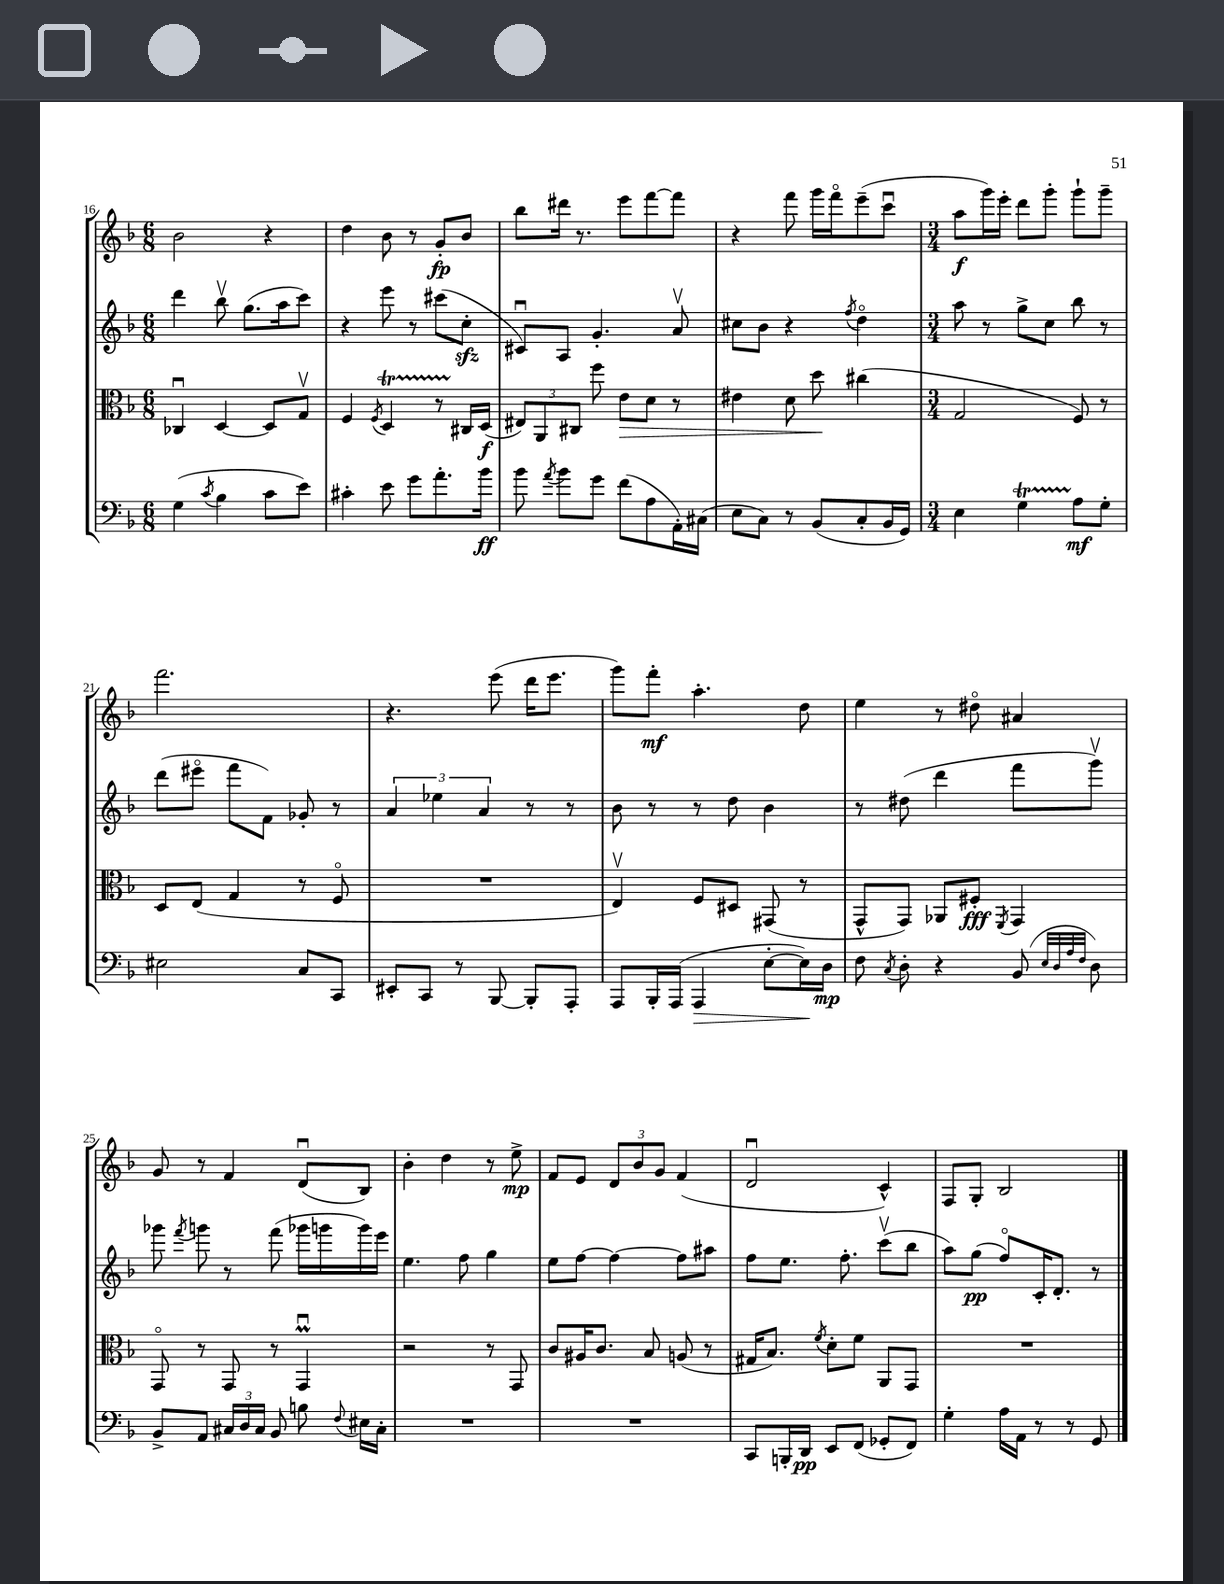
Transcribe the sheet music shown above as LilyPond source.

<<
\new StaffGroup <<
\new Staff = "s0" {
    \clef treble \key f \major \numericTimeSignature \time 6/8
    \autoBeamOff bes'2 r4 |
    d''4 bes'8 r8 g'8[-.\fp bes'8] |
    bes''8[ dis'''16] r8. e'''8[ f'''8~ f'''8] |
    r4 f'''8 g'''16[ f'''16\flageolet e'''8--( c'''8]\downbow |
    \numericTimeSignature \time 3/4 a''8[\f g'''16) e'''16]-. d'''8[ g'''8]-. g'''8[-! g'''8]-- |
    f'''2. |
    r4. e'''8( d'''16[ e'''8.] |
    g'''8[) f'''8]-.\mf a''4.-. d''8 |
    e''4 r8 dis''8\flageolet ais'4 |
    g'8 r8 f'4 d'8[\downbow( bes8]) |
    bes'4-. d''4 r8 e''8->\mp |
    f'8[ e'8] \tuplet 3/2 { d'8[ bes'8 g'8] } f'4( |
    d'2\downbow c'4-^) |
    f8[ g8]-. bes2 \bar "|." |
}
\new Staff = "s1" {
    \clef treble \key f \major \numericTimeSignature \time 6/8
    \autoBeamOff d'''4 bes''8\upbow g''8.[( a''16 c'''8]) |
    r4 e'''8 r8 cis'''8[( c''8]-.\sfz |
    cis'8[\downbow) a8] g'4.-. a'8\upbow |
    cis''8[ bes'8] r4 \acciaccatura { f''8 } d''4\flageolet |
    \numericTimeSignature \time 3/4 a''8 r8 g''8[-> c''8] bes''8 r8 |
    d'''8[( eis'''8]\flageolet f'''8[ f'8]) ges'8-. r8 |
    \tuplet 3/2 { a'4 ees''4 a'4 } r8 r8 |
    bes'8 r8 r8 d''8 bes'4 |
    r8 dis''8( d'''4 f'''8[ g'''8]\upbow) |
    ges'''8 \acciaccatura { f'''8 } g'''8 r8 f'''8( ges'''16[ g'''16 g'''16) e'''16] |
    e''4. f''8 g''4 |
    e''8[ f''8]~ f''4~ f''8[ ais''8] |
    f''8[ e''8.] f''8.-. c'''8[\upbow( bes''8] |
    a''8[) g''8]\pp( f''8[\flageolet) c'16-. d'8.]-. r8 \bar "|." |
}
\new Staff = "s2" {
    \clef alto \key f \major \numericTimeSignature \time 6/8
    \autoBeamOff ces4\downbow d4~ d8[ g8]\upbow |
    f4 \acciaccatura { f8 } d4\startTrillSpan r8 cis16[\stopTrillSpan d16]\f( |
    \tuplet 3/2 { eis8[) a,8 cis8] } f''8 e'8[\> d'8] r8 |
    eis'4 d'8 d''8\! cis''4( |
    \numericTimeSignature \time 3/4 g2 f8) r8 |
    d8[ e8]( g4 r8 f8\flageolet |
    R2. |
    e4\upbow) f8[ dis8] gis,8( r8 |
    g,8[-^ g,8]) aes,8[ fis8]-.\fff \acciaccatura { f,8 } g,4 |
    g,8\flageolet r8 g,8 r8 g,4\downbow\prall |
    r2 r8 g,8 |
    c'8[ ais16 c'8.] bes8 a8( r8 |
    gis16[ bes8.]) \acciaccatura { f'8 } d'8[-. f'8] a,8[ g,8] |
    R2. \bar "|." |
}
\new Staff = "s3" {
    \clef bass \key f \major \numericTimeSignature \time 6/8
    \autoBeamOff g4( \acciaccatura { c'8 } bes4 c'8[ e'8]) |
    cis'4-. e'8 g'8[ a'8.-. bes'16]\ff |
    bes'8 \acciaccatura { a'8 } bes'8[ g'8] f'8[( a8 a,16-.) cis16]( |
    e8[ c8]) r8 bes,8[( c8-. bes,16 g,16]) |
    \numericTimeSignature \time 3/4 e4 g4\startTrillSpan a8[\stopTrillSpan\mf g8]-. |
    eis2 c8[ c,8] |
    eis,8[-. c,8] r8 bes,,8~ bes,,8[-. a,,8]-. |
    a,,8[ bes,,16-. a,,16]( a,,4\> e8[~-. e16\!) d16]\mp |
    f8 \acciaccatura { c8 } d8-. r4 bes,8( \grace { e32[ d32 a32 f32] } d8) |
    bes,8[-> a,8] \tuplet 3/2 { cis16[ d16 cis16] } bes,8 b8 \appoggiatura { f8 } eis16[ cis16]-. |
    R2. |
    R2. |
    c,8[ b,,16-. d,16]\pp e,8[ f,8]( ges,8[-. f,8]) |
    g4-. a16[ a,16] r8 r8 g,8 \bar "|." |
}
>>
>>
\layout { \context { \Score currentBarNumber = #16 } }
